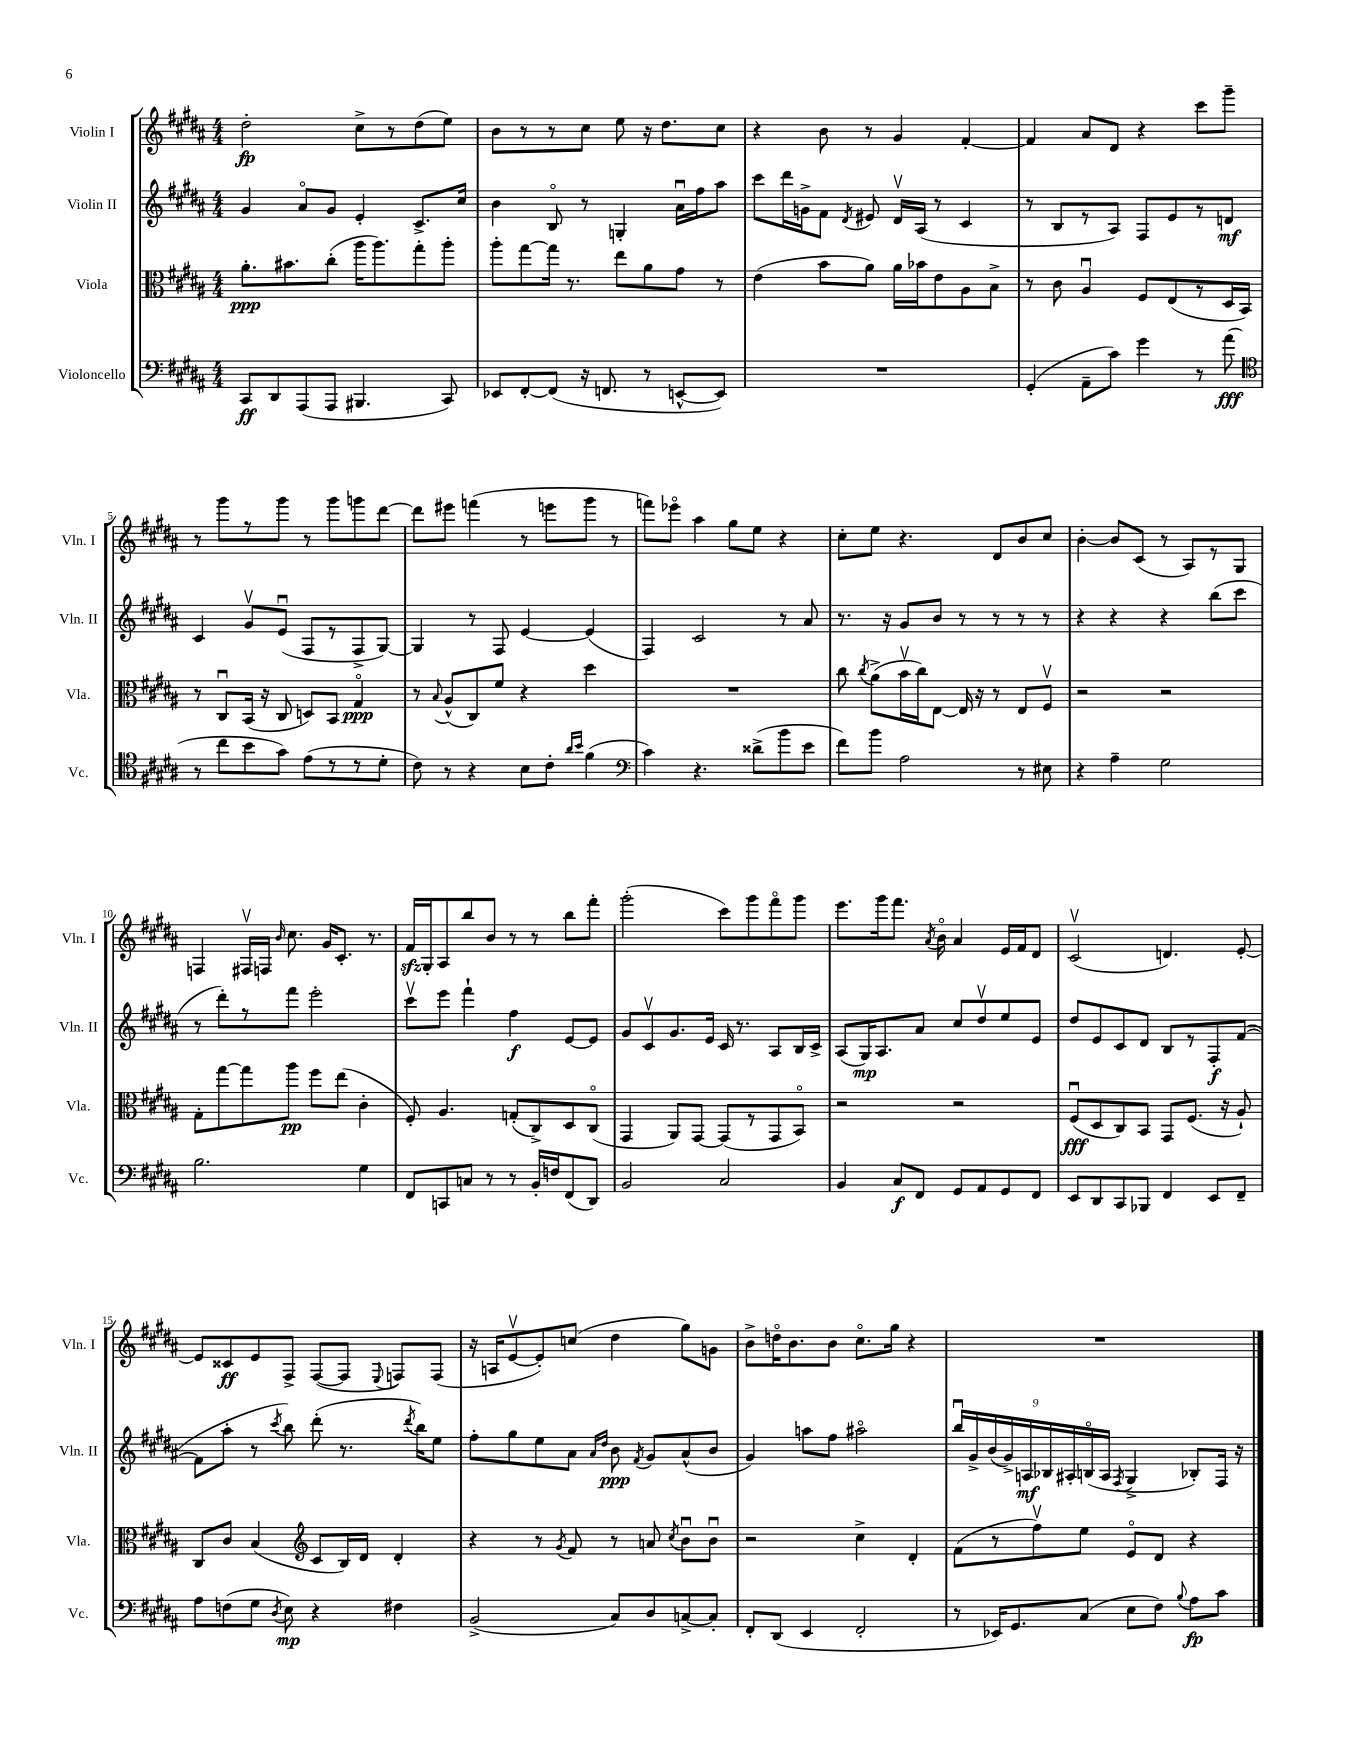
<<
\new StaffGroup <<
\new Staff = "s0" \with { instrumentName = "Violin I" shortInstrumentName = "Vln. I" } {
    \clef treble \key b \major \numericTimeSignature \time 4/4
    \autoBeamOff dis''2-.\fp cis''8[-> r8 dis''8( e''8]) |
    b'8[ r8 r8 cis''8] e''8 r16 dis''8.[ cis''8] |
    r4 b'8 r8 gis'4 fis'4~-. |
    fis'4 ais'8[ dis'8] r4 cis'''8[ gis'''8]-- |
    r8 gis'''8[ r8 gis'''8] r8 gis'''8[ g'''8 dis'''8]~ |
    dis'''8[ eis'''8] f'''4( r8 e'''8[ gis'''8] r8 |
    f'''8[) ees'''8]\flageolet ais''4 gis''8[ e''8] r4 |
    cis''8[-. e''8] r4. dis'8[ b'8 cis''8] |
    b'4~-. b'8[ cis'8]( r8 ais8[) r8 gis8] |
    f4 fis16[\upbow f16] \grace { b'16 } cis''8. gis'16[ cis'8.]-. r8. |
    fis'16[\sfz gis16-. ais8 b''8 b'8] r8 r8 b''8[ fis'''8]-. |
    gis'''2-.( cis'''8[) gis'''8 fis'''8\flageolet gis'''8] |
    e'''8.[ gis'''16 fis'''8.] \acciaccatura { ais'8 } b'16\flageolet ais'4 e'16[ fis'16 dis'8] |
    cis'2\upbow( d'4.) e'8~-. |
    e'8[ cisis'8\ff e'8 fis8]-> fis8[~( fis8] \appoggiatura { e8 } f8[) f8]( |
    r16 a16[ e'8~\upbow e'8-.) c''8]( dis''4 gis''8[) g'8] |
    b'8[-> d''16\flageolet b'8. b'8] cis''8.[\flageolet gis''16] r4 |
    R1 \bar "|." |
}
\new Staff = "s1" \with { instrumentName = "Violin II" shortInstrumentName = "Vln. II" } {
    \clef treble \key b \major \numericTimeSignature \time 4/4
    \autoBeamOff gis'4 ais'8[\flageolet gis'8] e'4-. cis'8.[-> cis''16] |
    b'4 b8\flageolet r8 g4-. ais'16[\downbow fis''16 ais''8] |
    cis'''8[ dis'''16 g'16-> fis'8] \acciaccatura { dis'8 } eis'8 dis'16[\upbow ais16]( r8 cis'4 |
    r8 b8[ r8 ais8]) fis8[ e'8 r8 d'8]\mf |
    cis'4 gis'8[\upbow e'8]\downbow( fis8[ r8 fis8-> gis8]~) |
    gis4 r8 fis8 e'4~ e'4( |
    fis4) cis'2 r8 ais'8 |
    r8. r16 gis'8[ b'8] r8 r8 r8 r8 |
    r4 r4 r4 b''8[( cis'''8] |
    r8 dis'''8[-.) r8 fis'''8] e'''2-. |
    cis'''8[\upbow e'''8] fis'''4-! fis''4\f e'8[~ e'8] |
    gis'8[ cis'8\upbow gis'8. e'16] cis'16 r8. ais8[ b16 cis'16]-> |
    ais8[( gis16\mp) ais8. ais'8] cis''8[ dis''8\upbow e''8 e'8] |
    dis''8[ e'8 cis'8 dis'8] b8[ r8 fis8-.\f fis'8]~( |
    fis'8[ ais''8]-. r8 \acciaccatura { cis'''8 } b''8) dis'''8-.( r8. \acciaccatura { dis'''8 } b''16[) e''8] |
    fis''8[-. gis''8 e''8 ais'8] \grace { ais'16[ dis''16] } b'8\ppp \acciaccatura { fis'8 } gis'8[ ais'8-^( b'8] |
    gis'4) a''8[ fis''8] ais''2\flageolet |
    \tuplet 9/8 { b''16[\downbow gis'16-> b'16( gis'16->) a16\mf bes16 ais16-. b16\flageolet( ais16] } \acciaccatura { fis8 } gis4-> bes8[-.) fis16] r16 \bar "|." |
}
\new Staff = "s2" \with { instrumentName = "Viola" shortInstrumentName = "Vla." } {
    \clef alto \key b \major \numericTimeSignature \time 4/4
    \autoBeamOff ais'8.[-.\ppp bis'8. cis''8]-.( ais''16[ ais''8.) gis''8-. ais''8]-. |
    ais''8[-. gis''8~ gis''16] r8. e''8[ ais'8 gis'8] r8 |
    e'4( b'8[ ais'8]) ais'16[ bes'16 e'8 ais8 b8]-> |
    r8 cis'8 ais4\downbow fis8[ e8( r8 dis16 b,16]) |
    r8 cis8[\downbow b,16]( r16 cis8 d8[) b,8] gis4\flageolet\ppp |
    r8 \appoggiatura { b8 } ais8[-^( cis8) fis'8] r4 dis''4 |
    R1 |
    cis''8 \acciaccatura { cis''8 } ais'8[->( b'16\upbow cis''16) e8]~ e16 r16 r8 e8[ fis8]\upbow |
    r2 r2 |
    gis8[-. gis''8~ gis''8 ais''8]\pp fis''8[ e''8]( cis'4-. |
    fis8-.) ais4. g8[-.( cis8->) dis8 cis8]\flageolet( |
    gis,4 ais,8[) gis,8]~ gis,8[( r8 gis,8 b,8]\flageolet) |
    r2 r2 |
    fis8[\downbow\fff( dis8 cis8) b,8] gis,8[ fis8.]( r16 ais8-!) |
    cis8[ cis'8] b4( \clef treble cis'8[ b16) dis'16] dis'4-. |
    r4 r8 \acciaccatura { gis'8 } fis'8 r8 a'8 \acciaccatura { cis''8 } b'8[\downbow b'8]\downbow |
    r2 cis''4-> dis'4-. |
    fis'8[( r8 fis''8\upbow) e''8] e'8[\flageolet dis'8] r4 \bar "|." |
}
\new Staff = "s3" \with { instrumentName = "Violoncello" shortInstrumentName = "Vc." } {
    \clef bass \key b \major \numericTimeSignature \time 4/4
    \autoBeamOff cis,8[\ff dis,8 ais,,8( ais,,8] bis,,4. cis,8) |
    ees,8[ fis,8~-. fis,8]( r16 f,8. r8 e,8[~-^ e,8]) |
    R1 |
    gis,4-.( ais,8[-- cis'8]) gis'4 r8 ais'8\fff( |
    \clef tenor r8 cis''8[ b'8 gis'8]) e'8[( r8 r8 dis'8]-. |
    cis'8) r8 r4 b8[ cis'8]-. \grace { ais'16[ b'16] } fis'4( |
    \clef bass cis'4) r4. disis'8[->( b'8 e'8] |
    fis'8[) b'8] ais2 r8 eis8 |
    r4 ais4-- gis2 |
    b2. gis4 |
    fis,8[ c,8 c8] r8 r8 b,16[-. f16 fis,8( dis,8]) |
    b,2 cis2 |
    b,4 cis8[\f fis,8] gis,8[ ais,8 gis,8 fis,8] |
    e,8[ dis,8 cis,8 bes,,8] fis,4 e,8[ fis,8]-- |
    ais8[ f8( gis8] \acciaccatura { dis8 } e8\mp) r4 fis4 |
    b,2->( cis8[) dis8 c8~-> c8]-. |
    fis,8[-. dis,8]( e,4 fis,2-. |
    r8 ees,16[) gis,8. cis8]( e8[ fis8]) \appoggiatura { b8 } ais8[\fp cis'8] \bar "|." |
}
>>
>>
